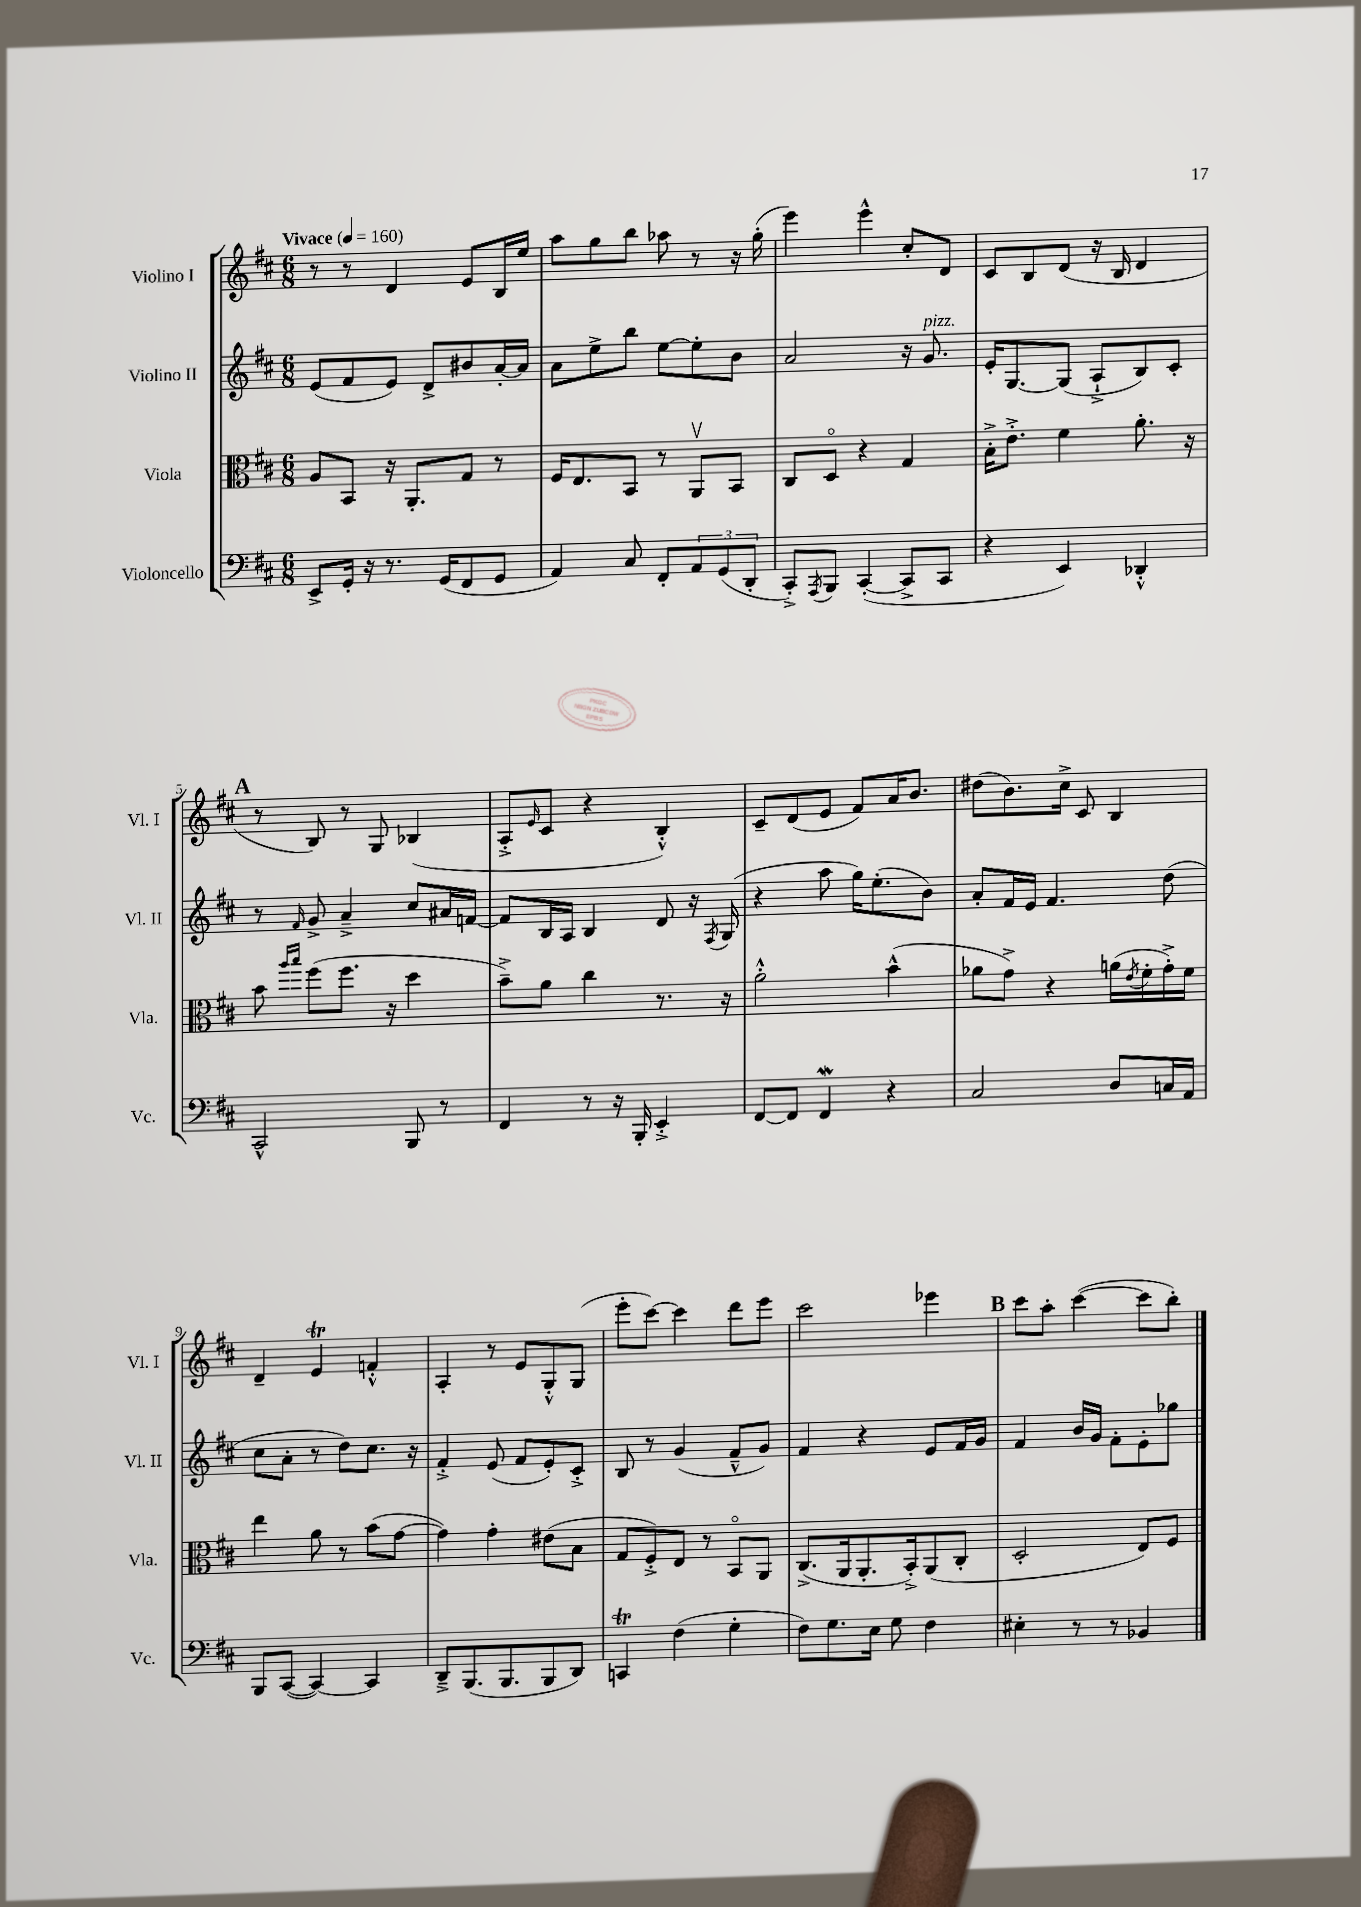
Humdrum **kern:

**kern	**kern	**kern	**kern
*staff4	*staff3	*staff2	*staff1
*clefF4	*clefC3	*clefG2	*clefG2
*k[f#c#]	*k[f#c#]	*k[f#c#]	*k[f#c#]
*M6/8	*M6/8	*M6/8	*M6/8
*MM160	*MM160	*MM160	*MM160
8EE^	8A	(8e	8r
16GG'	8BB	8f#	8r
16r	.	.	.
8.r	16r	8e)	4d
.	8.AA'	.	.
.	.	8d^	.
(16GG	.	.	.
8FF#	8G	8b#	8e
8GG	8r	[16a'	16B
.	.	16a]	16ee
=	=	=	=
4AA)	16F#	8a	8aa
.	8.E	.	.
.	.	8ee^	8gg
8C#	8BB	8bb	8bb
8FF#'	8r	[8ee	8aa-
12AA	8AAv	8ee']	8r
(12GG	.	.	.
.	8BB	8b	16r
12DD'	.	.	.
.	.	.	(16gg'
=	=	=	=
8CC#'^)	8C#	2a	4eee)
8qAAA	.	.	.
8BBB	8Do	.	.
([4CC#'	4r	.	4eee^^
8CC#^]	4G	16r	8cc#'
.	.	8.g	.
8CC#	.	.	8d
=	=	=	=
4r	16B'^	16e'	8c#
.	8.e'^	[8.G	.
.	.	.	8B
4EE)	4f#	(8G]	(8d
.	.	8A`^	16r
.	.	.	16B
4DD-'^^	8.a'	8B)	4d
.	.	8c#'	.
.	16r	.	.
=	=	=	=
2CC#^^	8b	8r	8r
.	16qqaa	.	.
.	16qqbb	16qqf#	.
.	(8ff#	8g^	8B)
.	8.ff#	4a~^	8r
.	.	.	8G
.	16r	.	.
8BBB	4dd	8cc#	(4B-
8r	.	16a#	.
.	.	[16f	.
=	=	=	=
4FF#	8b~^)	8f]	8A'^
.	.	.	16qqe
.	8a	16B	8c#
.	.	16A	.
8r	4cc#	4B	4r
16r	.	.	.
16BBB'	.	.	.
4EE'^	8.r	8d	4B'^^)
.	.	16r	.
.	.	8qF#	.
.	16r	(16G	.
=	=	=	=
[8FF#	2a'^^	4r	8c#~
8FF#]	.	.	(8d
4FF#	.	8aa	8e
.	.	16gg)	8f#)
.	.	(8.ee'	.
4r	(4b^^	.	16a
.	.	.	8.b
.	.	8b)	.
=	=	=	=
2C#	8a-	8a'	(8dd#
.	8g^)	16f#	8.b)
.	.	16e	.
.	4r	4.f#	.
.	.	.	16cc#^
.	.	.	8c#
8D	(16a	.	4B
.	8qe	.	.
.	16f#'	.	.
16C	16g'^)	(8dd	.
16AA	16f#	.	.
=	=	=	=
8BBB	4ee	8cc#	4d~
([8CC#	.	8a'	.
4CC#_)	8a	8r	4e
.	8r	8dd)	.
4CC#]	(8b	8.cc#	4f'^^
.	[8g	.	.
.	.	16r	.
=	=	=	=
8DD~^	4g])	4f#'^	4A'
(8.BBB	.	.	.
.	4g'	(8e	8r
8.BBB	.	.	.
.	.	8f#	8e
8BBB	(8e#	8e')	8G'^^
8DD)	8B	8c#'^	(8G
=	=	=	=
4CC	8G	8B	8eee'
.	8F#'^)	8r	[8ccc#)
(4F#	8E	(4g	4ccc#]
.	8r	.	.
4G'	8BBo	8f#~^^	8ddd
.	8AA	8g)	8eee
=	=	=	=
8F#)	(8.C#^	4f#	2ccc#
8.G	.	.	.
.	16AA	.	.
.	8.AA'	4r	.
16E	.	.	.
8G	.	.	.
.	16BB'^)	.	.
4F#	(8AA	8e	4eee-
.	8C#'	16f#	.
.	.	16g	.
=	=	=	=
4E#'	2D'	4f#	8ccc#
.	.	.	8aa'
8r	.	16b	([4ccc#
.	.	16g	.
8r	.	8f#'	.
4BB-	8E)	8e'	8ccc#]
.	8F#	8gg-	8bb')
==	==	==	==
*-	*-	*-	*-
